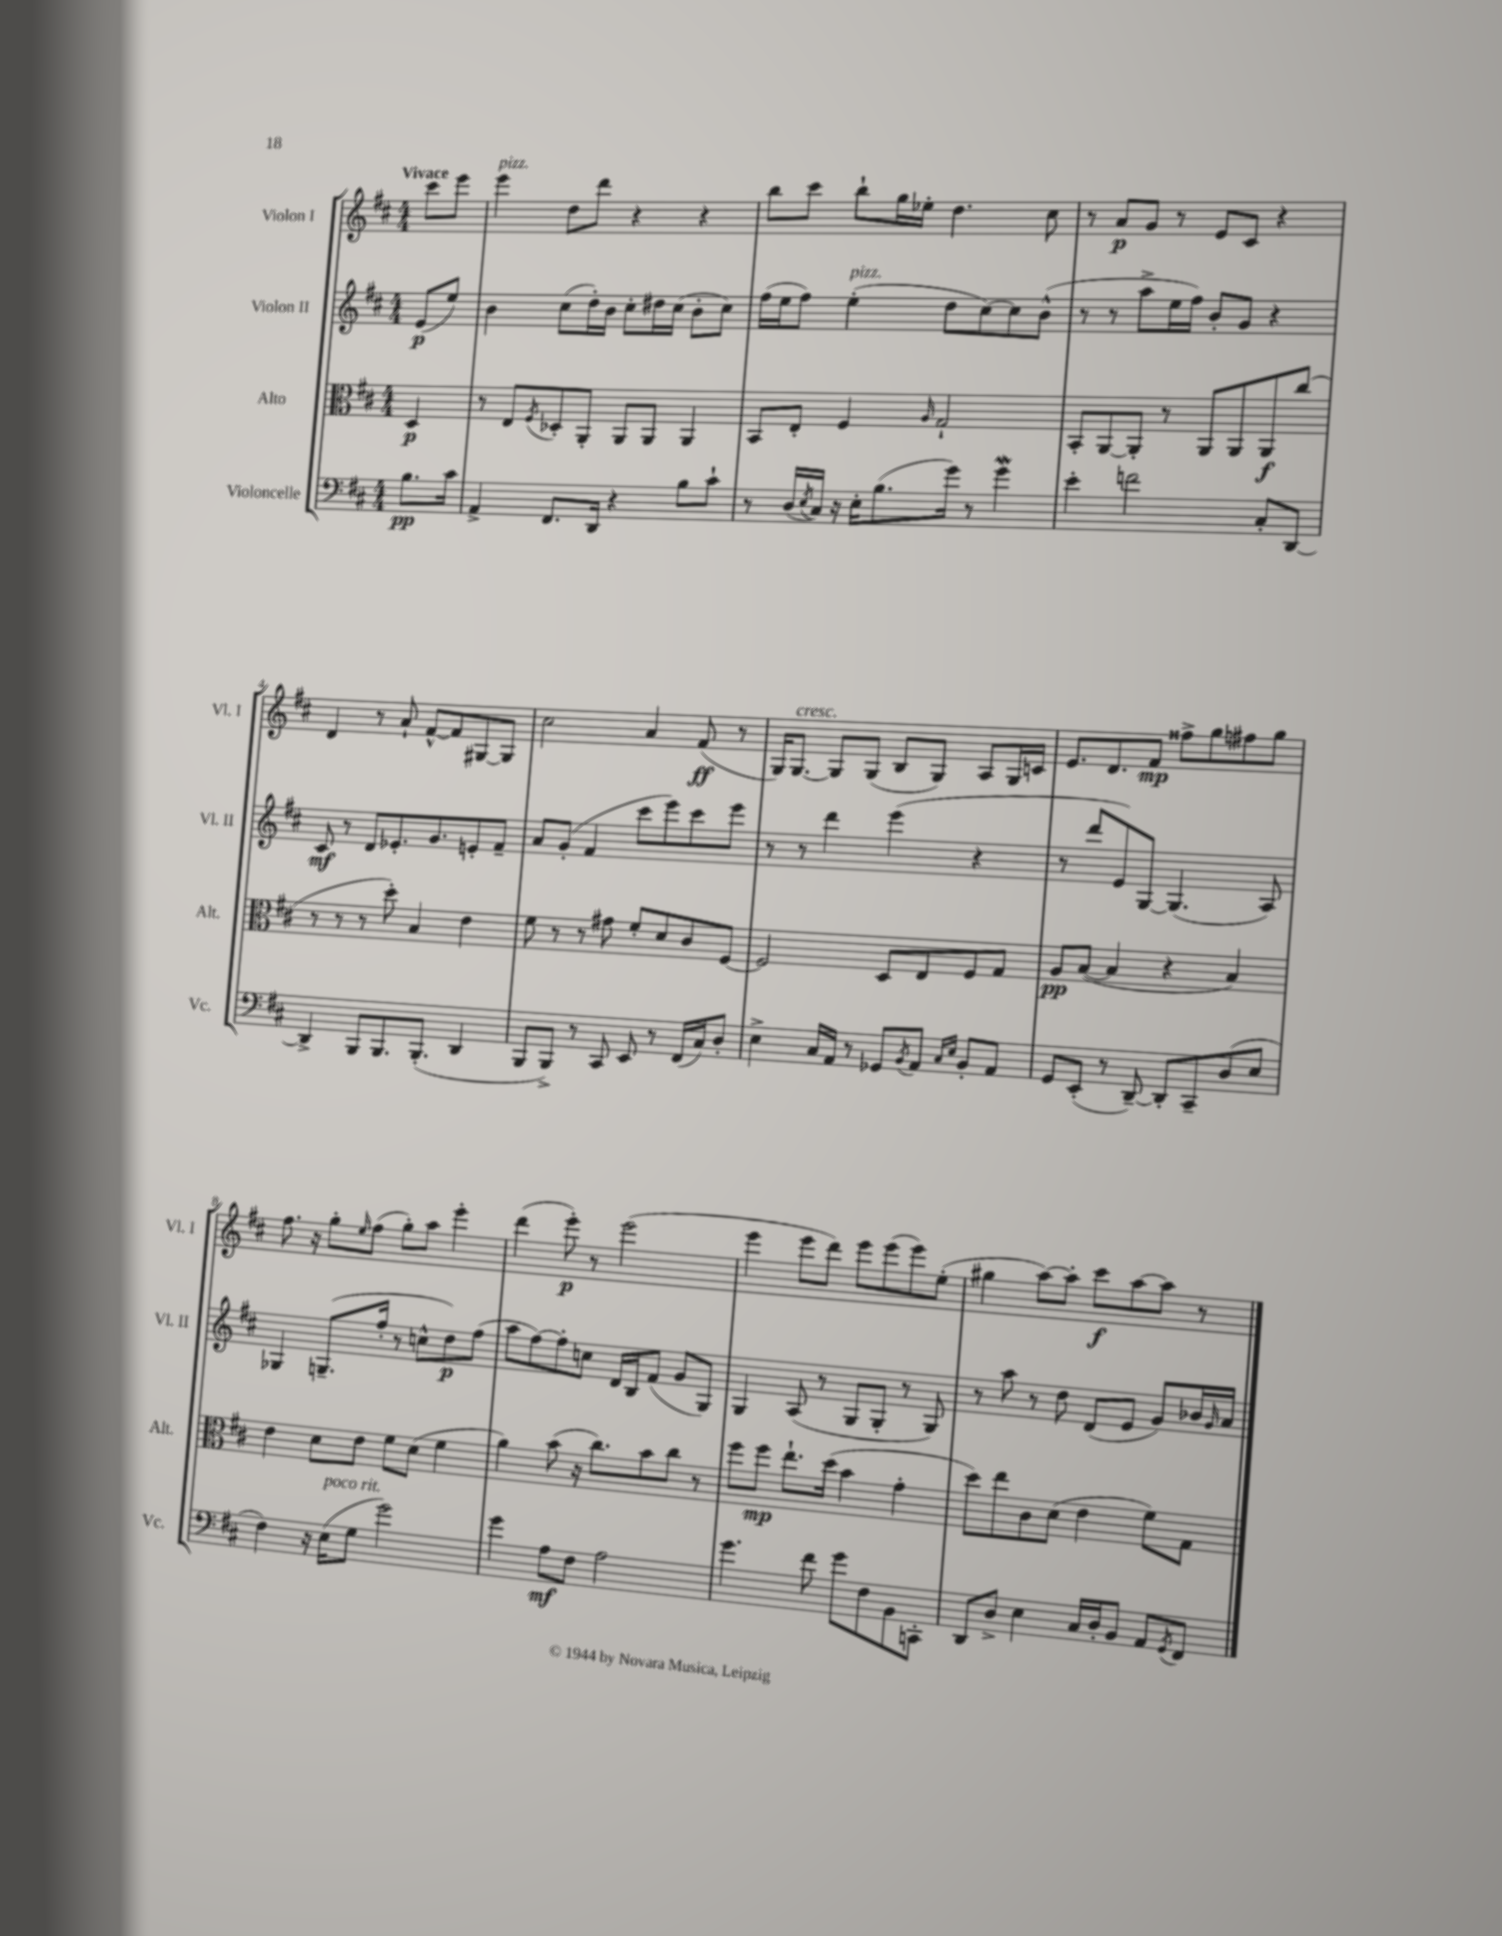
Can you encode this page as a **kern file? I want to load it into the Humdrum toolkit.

**kern	**kern	**kern	**kern
*staff4	*staff3	*staff2	*staff1
*clefF4	*clefC3	*clefG2	*clefG2
*k[f#c#]	*k[f#c#]	*k[f#c#]	*k[f#c#]
*M4/4	*M4/4	*M4/4	*M4/4
8.B	4D	(8e	8ccc#
.	.	8ee)	8eee
16c#	.	.	.
=	=	=	=
4AA^	8r	4b	4eee
.	8E	.	.
.	8qF#	.	.
8.FF#	8D-'	(8cc#	8dd
.	8AA'	16dd')	8ddd
16DD	.	16b	.
4r	8AA	8cc#'	4r
.	8AA	16dd#	.
.	.	(16cc#	.
8B	4AA	8b'	4r
8c#`	.	8cc#)	.
=	=	=	=
8r	8BB	(16ff#	8bb
.	.	16ee	.
(16D	8E'	8ff#)	8ccc#
8qE	.	.	.
16C#)	.	.	.
16r	4F#	(4ee'	8bb`
16E'	.	.	.
(8.B	.	.	16gg
.	.	.	16ee-'
.	16qqA	.	.
.	2G`	8dd	4.dd
16g)	.	.	.
8r	.	[8cc#)	.
4g	.	8cc#]	.
.	.	(8b^^	8cc#
=	=	=	=
4e'	8BB'	8r	8r
.	[8AA	8r	8a
2f	8AA']	8aa^	8g
.	8r	16ee	8r
.	.	16ff#)	.
.	8AA	8b'	8e
.	8AA	8g	8c#
8C#'	8AA	4r	4r
[8DD	(8cc#	.	.
=	=	=	=
4DD^]	8r	8c#	4d
.	8r	8r	.
8BBB	8r	8d	8r
8.BBB	8dd')	8.e-'	8a`
.	4B	.	[8f#^^
(8.BBB'	.	8.g	.
.	.	.	8f#]
4DD	4e	8e'	[8G#
.	.	8f#~	8G#]
=	=	=	=
8BBB	8f#	8a	2cc#
8BBB^)	8r	(8g'	.
8r	8r	4f#	.
8CC#	8g#	.	.
8EE	8f#'	8ccc#	4a
8r	8d	8eee)	.
(16FF#	8c#	8ccc#	(8f#
16C#)	.	.	.
8D'	[8F#	8eee	8r
=	=	=	=
4E^	2F#]	8r	16G)
.	.	.	[8.G
.	.	8r	.
16C#	.	4ddd	8G]
16AA	.	.	.
8r	.	.	(8G
8GG-	8D	(4eee	8B
8qBB	.	.	.
8AA	8E	.	8G)
16qqC#	.	.	.
16qqE	.	.	.
8BB'	8F#	4r	8A
8AA	8G	.	16G
.	.	.	16c
=	=	=	=
8GG	8A	8r	8.e
(8EE'	([8B	8ddd	.
.	.	.	8.d
8r	4B]	8e)	.
[8DD~)	.	[8G	8f#
8DD']	4r	(4.G]	8ff##^
8CC#~	.	.	8gg
(8D	4B)	.	8ff#
8E	.	8A)	8gg
=	=	=	=
4F#)	4e	4G-	8.ff#
.	.	.	16r
16r	8d	(8.G~	8gg'
(16E	.	.	.
.	.	.	16qqee
8G	8e	.	(8ff#
.	.	16ff#'	.
2g)	8f#	8r	8gg')
.	(8d	8cc^^	8aa
.	4f#	8dd)	4eee'
.	.	(8ff#	.
=	=	=	=
4g	4a)	8aa	(4ddd
.	.	[8ff#)	.
8A	(8b	8ff#']	8eee')
8F#	16r	8cc	8r
.	8.cc#)	.	.
2A	.	16d	(2eee
.	.	16B	.
.	8b	(8f#	.
.	8cc#	8g	.
.	8r	8G)	.
=	=	=	=
4.g	8ff#	4G	4eee
.	8ff#	.	.
.	8.ee`	(8A	8eee
8f#	.	8r	8ddd)
.	(16dd	.	.
8g	4b	8G	8eee
8F#	.	8G'	(8eee
8BB	4g'	8r	8eee)
8CC'	.	8G)	(8ee'
=	=	=	=
8DD	8dd)	8r	4gg#
8D^	8ee	8aa	.
4E	8c#	8r	[8aa)
.	(8d	8dd	8aa']
16C#	4e	(8d	8ccc#
16D'	.	.	.
8BB	.	8e	[8aa
8AA	8f#)	8g)	8aa]
8qGG	.	.	.
8FF#	8G	16b-	8r
.	.	16qqg	.
.	.	16a	.
==	==	==	==
*-	*-	*-	*-
